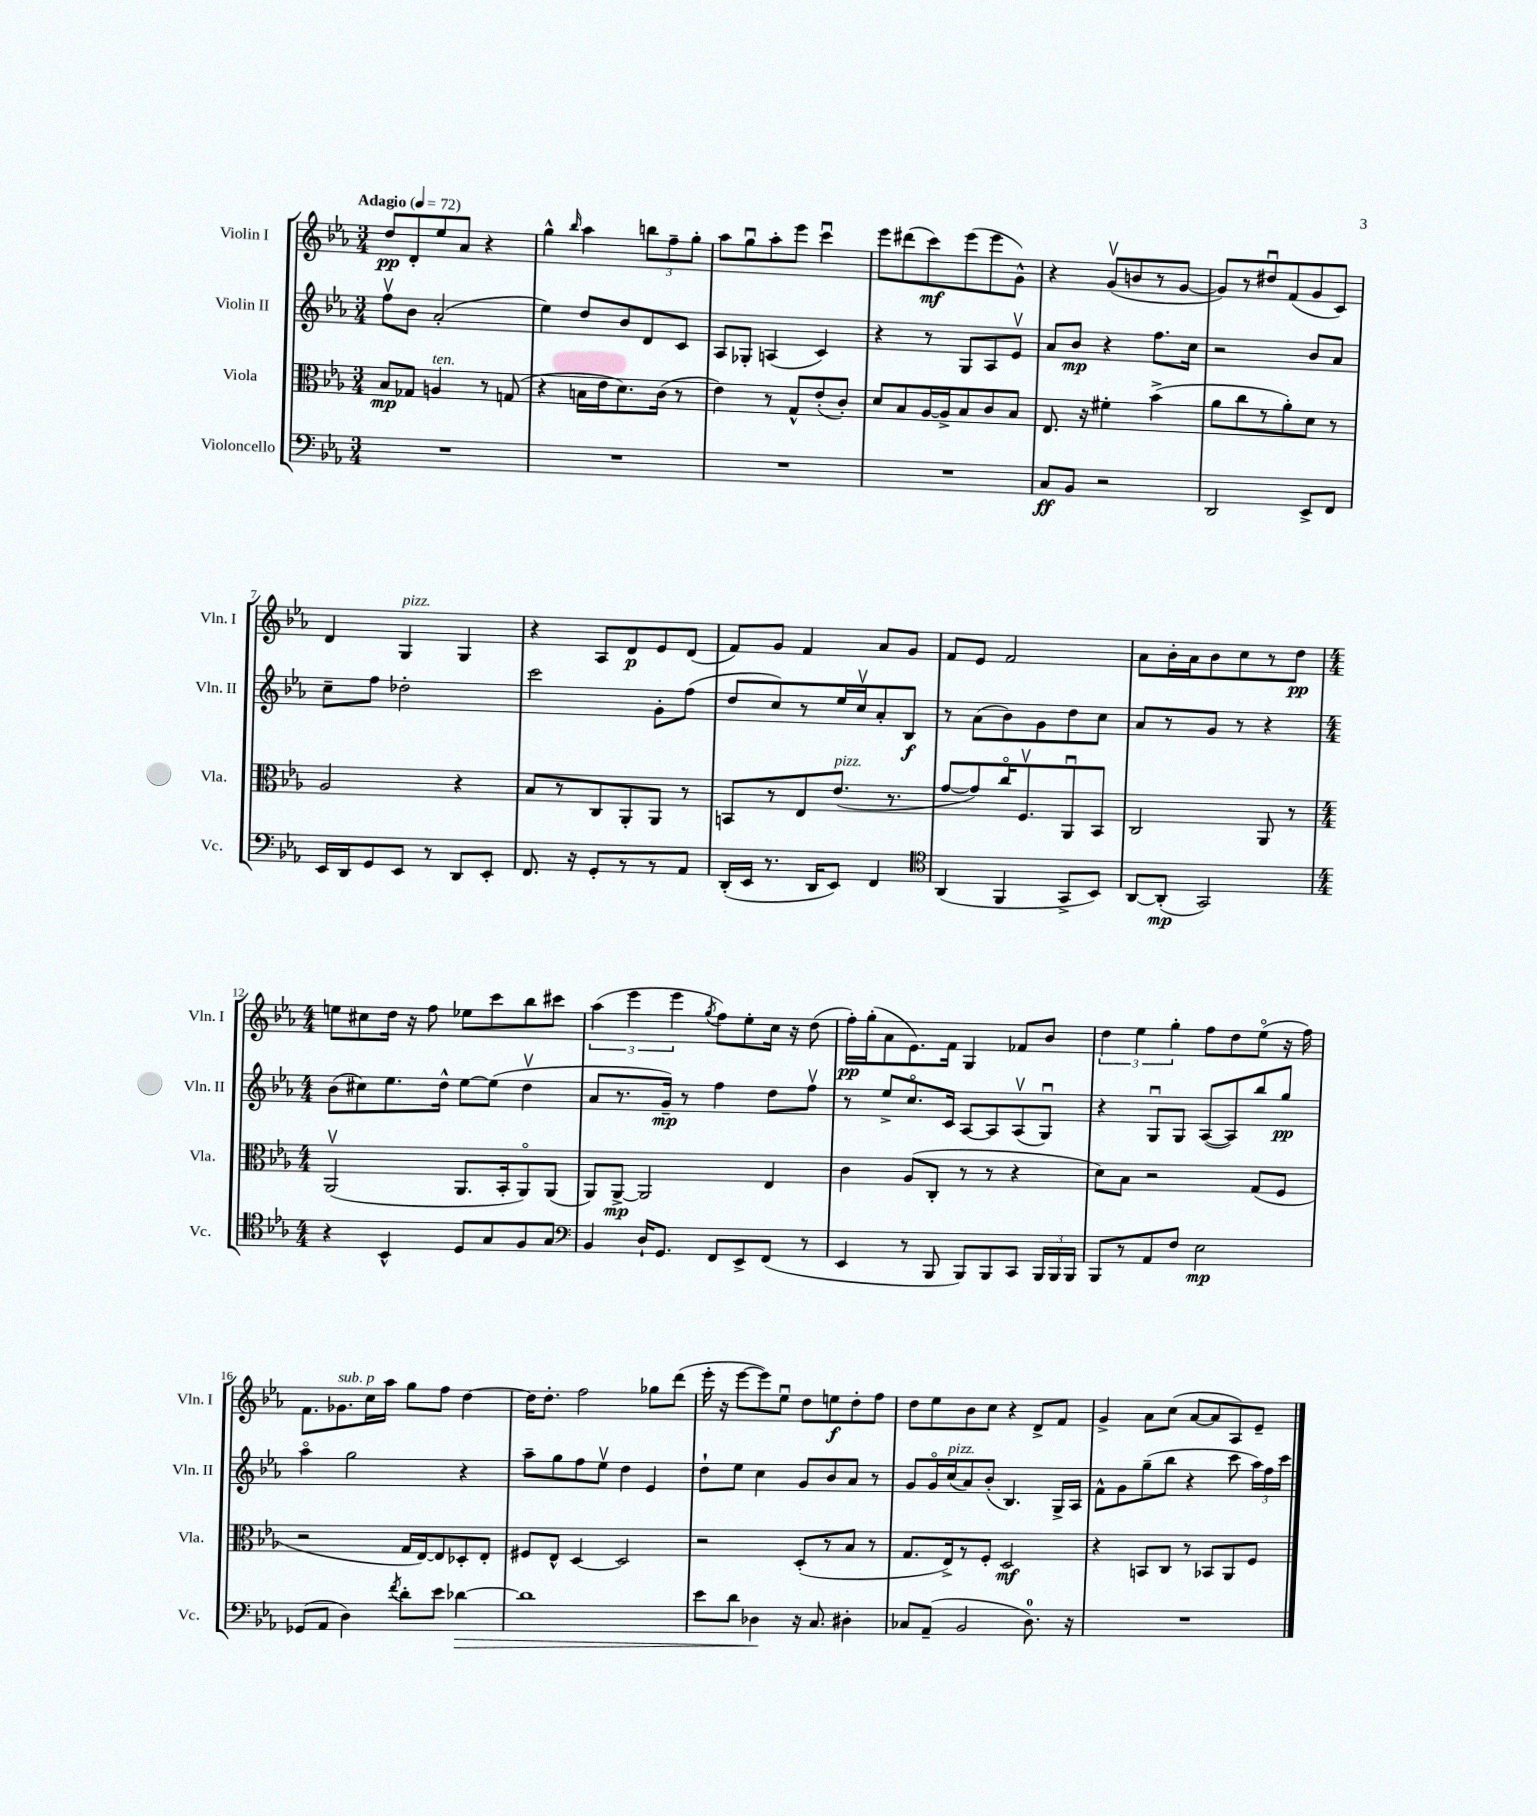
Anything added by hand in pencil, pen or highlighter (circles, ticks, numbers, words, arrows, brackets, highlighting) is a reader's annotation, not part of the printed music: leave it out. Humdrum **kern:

**kern	**dynam	**kern	**dynam	**kern	**dynam	**kern	**dynam
*part4	*part4	*part3	*part3	*part2	*part2	*part1	*part1
*staff4	*staff4	*staff3	*staff3	*staff2	*staff2	*staff1	*staff1
*I"Violoncello	*	*I"Viola	*	*I"Violin II	*	*I"Violin I	*
*I'Vc.	*	*I'Vla.	*	*I'Vln. II	*	*I'Vln. I	*
*clefF4	*	*clefC3	*	*clefG2	*	*clefG2	*
*k[b-e-a-]	*	*k[b-e-a-]	*	*k[b-e-a-]	*	*k[b-e-a-]	*
*M3/4	*	*M3/4	*	*M3/4	*	*M3/4	*
*MM72	*	*MM72	*	*MM72	*	*MM72	*
=1	=1	=1	=1	=1	=1	=1	=1
!	!	!	!	!	!	!LO:TX:a:B:t=Adagio	!
2.r	.	8B-/L	mp	8ffv\L	.	8dd/L	pp
.	.	8G-X/J	.	8b-\J	.	8d'/	.
!	!	!LO:TX:a:i:t=ten.	!	!	!	!	!
.	.	4An/	.	(2a-'/	.	8ee-/	.
.	.	.	.	.	.	8a-/J	.
.	.	8r	.	.	.	4r	.
.	.	(8Gn/	.	.	.	.	.
=2	=2	=2	=2	=2	=2	=2	=2
2.r	.	4r	.	4ee-\)	.	4gg^^\	.
.	.	.	.	.	.	16qqbb-/	.
.	.	16Bn\LL	.	8dd/L	.	4aa-\	.
.	.	16e-\J	.	.	.	.	.
.	.	8.d\)	.	8b-/	.	.	.
.	.	.	.	8d/	.	12bbn\L	.
.	.	(16c\Jk	.	.	.	.	.
.	.	.	.	.	.	12ff~\	.
.	.	8r	.	8c/J	.	.	.
.	.	.	.	.	.	12gg'\J	.
=3	=3	=3	=3	=3	=3	=3	=3
2.r	.	4e-\)	.	8A-/L	.	8aa-\L	.
.	.	.	.	8G-X'/J	.	8ggu\	.
.	.	8r	.	(4An/	.	8aa-'\	.
.	.	8G^^/L	.	.	.	8eee-\J	.
.	.	(8e-'/	.	4c/)	.	4cccu\	.
.	.	8c'/J)	.	.	.	.	.
=4	=4	=4	=4	=4	=4	=4	=4
2.r	.	8d/L	.	4r	.	8eee-\L	.
.	.	8B-/	.	.	.	(8ddd#X\	.
.	.	[16A-/L	.	8r	.	8ccc\)	mf
.	.	16A-^/J]	.	.	.	.	.
.	.	8B-/	.	8G/L	.	(8eee-\	.
.	.	8c/	.	8A-/	.	8eee-\	.
.	.	8B-/J	.	8e-v/J	.	8g^^\J)	.
=5	=5	=5	=5	=5	=5	=5	=5
8C/L	ff	8.E-/	.	8a-/L	.	4r	.
8BB-/J	.	.	.	8b-/J	mp	.	.
.	.	16r	.	.	.	.	.
2r	.	4f#X'\	.	4r	.	(8gv/L	.
.	.	.	.	.	.	8bn/	.
.	.	(4b-^\	.	8.ff\L	.	8r	.
.	.	.	.	.	.	[8g/J	.
.	.	.	.	16cc\Jk	.	.	.
=6	=6	=6	=6	=6	=6	=6	=6
2DD/	.	8a-\L	.	2r	.	8g/L])	.
.	.	8cc\	.	.	.	8r	.
.	.	8r	.	.	.	8dd#Xu/	.
.	.	8a-'\)	.	.	.	(8f/	.
8EE-^/L	.	8d\J	.	8b-/L	.	8g/	.
8FF/J	.	8r	.	8a-/J	.	8c/J)	.
!!LO:LB:g=z
=7	=7	=7	=7	=7	=7	=7	=7
16EE-/LL	.	2A-/	.	8cc~\L	.	4d/	.
16DD/J	.	.	.	.	.	.	.
8GG/	.	.	.	8ff\J	.	.	.
!	!	!	!	!	!	!LO:TX:a:i:t=pizz.	!
8EE-/J	.	.	.	2dd-X'\	.	4G/	.
8r	.	.	.	.	.	.	.
8DD/L	.	4r	.	.	.	4G/	.
8EE-'/J	.	.	.	.	.	.	.
=8	=8	=8	=8	=8	=8	=8	=8
8.FF/	.	8B-/L	.	2ccc\	.	4r	.
.	.	8r	.	.	.	.	.
16r	.	.	.	.	.	.	.
8GG'/L	.	8C/	.	.	.	8A-/L	.
8r	.	8AA-'/	.	.	.	8d/	p
8r	.	8AA-/J	.	8g'\L	.	8e-/	.
8AA-/J	.	8r	.	(8ff\J	.	(8d/J	.
=9	=9	=9	=9	=9	=9	=9	=9
(16DD'/LL	.	8BBn/L	.	8dd/L	.	8f/L)	.
16EE-/JJ	.	.	.	.	.	.	.
8.r	.	8r	.	8cc/)	.	8g/J	.
.	.	8E-/	.	8r	.	4f/	.
16DD/KL	.	.	.	.	.	.	.
!	!	!LO:TX:a:i:t=pizz.	!	!	!	!	!
8EE-/J)	.	(8.e-/J	.	16ee-/L	.	.	.
.	.	.	.	16ccv/J	.	.	.
4FF/	.	.	.	8a-'/	.	8a-/L	.
.	.	8.r	.	.	.	.	.
.	.	.	.	8B-/J	f	8g/J	.
=10	=10	=10	=10	=10	=10	=10	=10
*clefC4	*	*	*	*	*	*	*
(4AA-/	.	[8g/L	.	8r	.	8f/L	.
.	.	8g/])	.	(8a-\L	.	8e-/J	.
4FF/	.	16cc/K	.	8b-\)	.	2f/	.
.	.	8.Fv/	.	.	.	.	.
.	.	.	.	8g\	.	.	.
8GG^/L	.	8AA-u/	.	8dd\	.	.	.
8BB-/J)	.	8BB-/J	.	8cc\J	.	.	.
=11	=11	=11	=11	=11	=11	=11	=11
[8AA-/L	.	2C/	.	8a-/L	.	8a-\L	.
(8AA-'/J]	mp	.	.	8r	.	16b-'\L	.
.	.	.	.	.	.	16a-\J	.
2GG/)	.	.	.	8g/J	.	8b-\	.
.	.	.	.	8r	.	8cc\	.
.	.	8AA-/	.	4r	.	8r	.
.	.	8r	.	.	.	8dd\J	pp
!!LO:LB:g=z
=12	=12	=12	=12	=12	=12	=12	=12
*M4/4	*	*M4/4	*	*M4/4	*	*M4/4	*
4r	.	(2AA-v/	.	(8b-\L	.	8een\L	.
.	.	.	.	8cc#X\)	.	8cc#X\	.
4BB-^^/	.	.	.	8.ee-\	.	16dd\Jk	.
.	.	.	.	.	.	16r	.
.	.	.	.	.	.	8ff\	.
.	.	.	.	16dd^^\Jk	.	.	.
8D/L	.	8.AA-/L	.	[8ee-\L	.	8ee-X\L	.
8G/	.	.	.	(8ee-\J]	.	8ccc\	.
.	.	16BB-'/k	.	.	.	.	.
8F/	.	8AA-/)	.	4ddv\	.	8bb-\	.
8G/J	.	(8AA-/J	.	.	.	8ccc#X\J	.
=13	=13	=13	=13	=13	=13	=13	=13
*clefF4	*	*	*	*	*	*	*
4BB-/	.	8AA-/L)	.	8a-/L	.	(6aa-\	.
.	.	[8AA-^/J	mp	8.r	.	.	.
.	.	.	.	.	.	6eee-\	.
16D`/KL	.	2AA-/]	.	.	.	.	.
8.GG/J	.	.	.	16g~/Jk)	mp	.	.
.	.	.	.	.	.	6eee-\	.
.	.	.	.	8r	.	.	.
.	.	.	.	.	.	8qgg/	.
8FF/L	.	.	.	4ff\	.	8ff\L)	.
8EE-^/	.	.	.	.	.	8ee-'\	.
(8FF/J	.	4E-/	.	8dd\L	.	16cc\Jk	.
.	.	.	.	.	.	16r	.
8r	.	.	.	8ffv\J	.	(8dd\	.
=14	=14	=14	=14	=14	=14	=14	=14
4EE-/	.	4c\	.	8r	.	16ff'\LL)	pp
.	.	.	.	.	.	(16gg'\J	.
.	.	.	.	8ee-^/L	.	8a-\	.
8r	.	(8A-/L	.	8.cc/	.	8.e-\)	.
8BBB-/	.	8C'/J	.	.	.	.	.
.	.	.	.	16c/Jk	.	16f\Jk	.
8BBB-/L)	.	8r	.	[8A-/L	.	4G/	.
8BBB-/	.	8r	.	8A-/]	.	.	.
8CC/J	.	4r	.	(8A-v/	.	8f-X/L	.
24BBB-/LL	.	.	.	8Gu/J)	.	8b-/J	.
24BBB-/	.	.	.	.	.	.	.
24BBB-/JJ	.	.	.	.	.	.	.
=15	=15	=15	=15	=15	=15	=15	=15
8BBB-/L	.	8d\L)	.	4r	.	6dd\	.
8r	.	8B-\J	.	.	.	.	.
.	.	.	.	.	.	6ee-\	.
8AA-/	.	2r	.	8Gu/L	.	.	.
.	.	.	.	.	.	6gg'\	.
8F/J	.	.	.	8G/J	.	.	.
2E-\	mp	.	.	([8A-/L	.	8ff\L	.
.	.	.	.	8A-/])	.	8dd\	.
.	.	(8G/L	.	8bb-/	.	(8ee-\J	.
.	.	8F/J	.	8gg/J	pp	16r	.
.	.	.	.	.	.	16ff\)	.
!!LO:LB:g=z
=16	=16	=16	=16	=16	=16	=16	=16
(8GG-X/L	.	2r	.	4aa-\	.	8.f\L	.
8AA-/J	.	.	.	.	.	.	.
!	!	!	!	!	!	!LO:TX:a:i:t=sub. p	!
.	.	.	.	.	.	8.g-X\	.
4D\)	.	.	.	2gg\	.	.	.
.	.	.	.	.	.	16cc\L	.
.	.	.	.	.	.	16aa-\JJ	.
8qf/	.	.	.	.	.	.	.
8d'\L	.	16G/LL	.	.	.	8gg\L	.
.	.	[16E-/J)	.	.	.	.	.
8e-\J	.	8E-/]	.	.	.	8ff\J	.
!	!LO:HP:b	!	!	!	!	!	!
[4d-X\	>	8D-X'/	.	4r	.	[4dd\	.
.	.	8E-'/J	.	.	.	.	.
=17	=17	=17	=17	=17	=17	=17	=17
1d-]	.	8F#X/L	.	8aa-~\L	.	16dd\KL]	.
.	.	.	.	.	.	8.dd'\J	.
.	.	8E-^^/J	.	8gg\	.	.	.
.	.	[4D/	.	8ff\	.	2ff\	.
.	.	.	.	8ee-v\J	.	.	.
.	.	2D/]	.	4dd\	.	.	.
.	.	.	.	4e-/	.	8gg-X\L	.
.	.	.	.	.	.	(8ddd\J	.
=18	=18	=18	=18	=18	=18	=18	=18
8e-\L	.	2r	.	8dd`\L	.	16eee-'\	.
.	.	.	.	.	.	16r	.
8d\J	.	.	.	8ee-\J	.	[8eee-\L	.
4D-X\	.	.	.	4cc\	.	8eee-\])	.
.	.	.	.	.	.	8ee-u\J	.
16r	]	(8D'/L	.	8g/L	.	8dd\L	.
8.C/	.	.	.	.	.	.	.
.	.	8r	.	8b-/	.	8een\	f
4D#X'\	.	8B-/J	.	8a-/J	.	8dd'\	.
.	.	8r	.	8r	.	8ff\J	.
=19	=19	=19	=19	=19	=19	=19	=19
8C-X/L	.	8.G/L	.	8g/L	.	8dd\L	.
(8AA-~/J	.	.	.	16g/L	.	8ee-\	.
!	!	!	!	!LO:TX:a:i:t=pizz.	!	!	!
.	.	16E-^/k)	.	(16cc/J	.	.	.
2BB-/	.	8r	.	8a-/)	.	8b-\	.
.	.	8F'/J	.	(8b-'/J	.	8cc\J	.
.	.	2D/	mf	4.B-/)	.	4r	.
8.D\)	.	.	.	.	.	8d^/L	.
.	.	.	.	16G^/LL	.	8f/J	.
16r	.	.	.	16A-/JJ	.	.	.
=20	=20	=20	=20	=20	=20	=20	=20
1r	.	4r	.	8f^^\L	.	4g^/	.
.	.	.	.	8g\	.	.	.
.	.	8BBn/L	.	(8gg~\	.	8a-\L	.
.	.	8C/J	.	8bb-\J	.	(8cc\J	.
.	.	8r	.	4r	.	[8a-/L	.
.	.	8BB-X/L	.	.	.	8a-/]	.
.	.	8AA-/	.	8ccc\	.	8A-/)	.
.	.	8F/J	.	24aa-\LL)	.	8e-~/J	.
.	.	.	.	24ff\	.	.	.
.	.	.	.	24ccc\JJ	.	.	.
==	==	==	==	==	==	==	==
*-	*-	*-	*-	*-	*-	*-	*-
